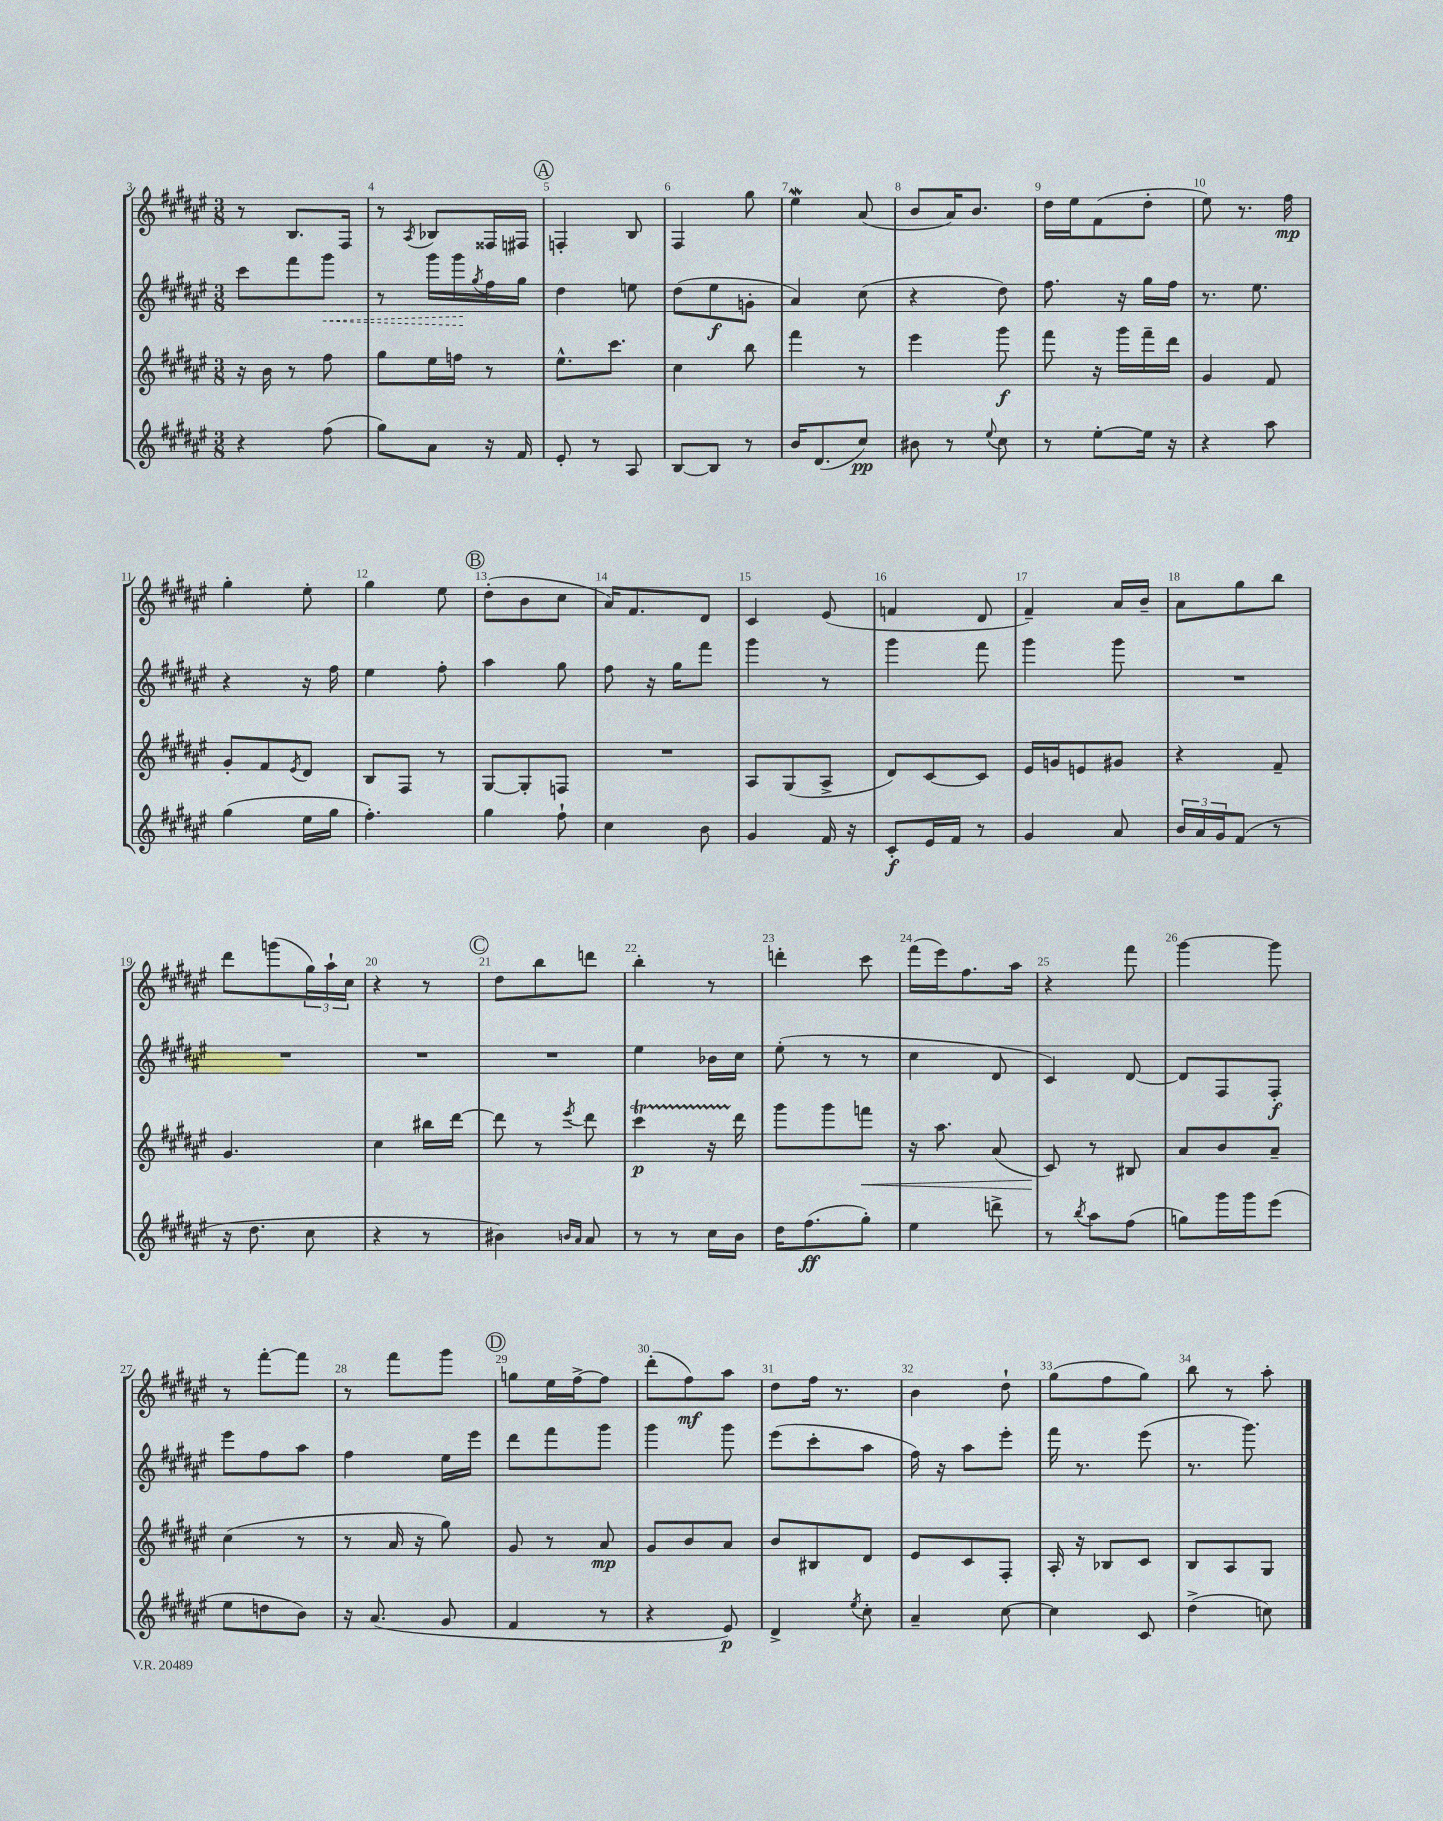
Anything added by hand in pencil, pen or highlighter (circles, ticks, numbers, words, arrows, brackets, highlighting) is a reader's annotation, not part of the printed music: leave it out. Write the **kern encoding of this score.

**kern	**kern	**kern	**kern
*staff4	*staff3	*staff2	*staff1
*clefG2	*clefG2	*clefG2	*clefG2
*k[f#c#g#d#a#e#]	*k[f#c#g#d#a#e#]	*k[f#c#g#d#a#e#]	*k[f#c#g#d#a#e#]
*M3/8	*M3/8	*M3/8	*M3/8
4r	16r	8ccc#	8r
.	16b	.	.
.	8r	8fff#	8.B
(8ff#	8ff#	8ggg#	.
.	.	.	16F#
=	=	=	=
8gg#)	8gg#	8r	8r
.	.	.	8qA#
8a#	16ee#	16ggg#	8B-
.	16ff	16ggg#	.
.	.	8qgg#	.
16r	8r	16ff#	16F##
16f#	.	16gg#	16F#
=	=	=	=
8e#'	8.ee#^^	4dd#	4F'
8r	.	.	.
.	8.ccc#	.	.
8A#	.	8ee	8B
=	=	=	=
[8B	4cc#	(8dd#	4F#
8B]	.	8ee#	.
8r	8bb	8g'	8gg#
=	=	=	=
16b	4fff#	4a#)	4ee#
(8.d#	.	.	.
8cc#)	8r	(8cc#	(8a#
=	=	=	=
8b#	4eee#	4r	8b
8r	.	.	16a#)
.	.	.	8.b
8qqee#	.	.	.
8cc#	8ggg#	8dd#)	.
=	=	=	=
8r	8fff#	8.ff#	16dd#
.	.	.	16ee#
[8ee#'	16r	.	(8f#
.	16ggg#	16r	.
16ee#]	16fff#~	16gg#	8dd#'
16r	16ddd#	16ff#	.
=	=	=	=
4r	4g#	8.r	8ee#)
.	.	.	8.r
.	.	8.ee#	.
8aa#	8f#	.	.
.	.	.	16ff#
=	=	=	=
(4gg#	8g#'	4r	4gg#'
.	8f#	.	.
.	8qe#	.	.
16ee#	8d#	16r	8ee#'
16gg#	.	16ff#	.
=	=	=	=
4.ff#')	8B	4ee#	4gg#
.	8F#	.	.
.	8r	8ff#'	8ee#
=	=	=	=
4gg#	[8G#	4aa#	(8dd#'
.	8G#']	.	8b
8ff#`	8F	8gg#	8cc#
=	=	=	=
4cc#	4.r	8ff#	16a#)
.	.	.	8.f#
.	.	16r	.
.	.	16gg#	.
8b	.	8fff#	8d#
=	=	=	=
4g#	8A#	4ggg#	4c#
.	(8G#	.	.
16f#	8A#^	8r	(8e#
16r	.	.	.
=	=	=	=
8c#'	8d#)	4ggg#	4f
16e#	[8c#	.	.
16f#	.	.	.
8r	8c#]	8fff#	8d#
=	=	=	=
4g#	16e#	4ggg#	4f#~)
.	16g	.	.
.	8e	.	.
8a#	8g#	8ggg#	16a#
.	.	.	16b~
=	=	=	=
24b	4r	4.r	8a#
24a#	.	.	.
24g#	.	.	.
(8f#	.	.	8gg#
8r	8f#~	.	8bb
=	=	=	=
16r	4.g#	4.r	8ddd#
8.dd#	.	.	.
.	.	.	(8ggg
8cc#	.	.	24gg#)
.	.	.	24aa#`
.	.	.	24cc#
=	=	=	=
4r	4cc#	4.r	4r
8r	16bb#	.	8r
.	[16ddd#	.	.
=	=	=	=
4b#)	8ddd#]	4.r	8dd#
.	8r	.	8bb
16qqb	.	.	.
16qqa#	8qeee#	.	.
8a#	8ddd#	.	8ddd
=	=	=	=
8r	4ccc#	4ee#	4bb'
8r	.	.	.
16cc#	16r	16b-	8r
16b	16ddd#	16cc#	.
=	=	=	=
16dd#	8ggg#	(8ee#'	4ddd'
(8.ff#	.	.	.
.	8ggg#	8r	.
8gg#')	8fff	8r	8ccc#
=	=	=	=
4ee#	16r	4cc#	(16fff#
.	8.aa#	.	16eee#)
.	.	.	8.ff#
8ddd^	(8a#	8d#	.
.	.	.	16aa#
=	=	=	=
8r	8c#)	4c#)	4r
8qbb	.	.	.
8aa#	8r	.	.
(8ff#	8B#	[8d#	8fff#
=	=	=	=
8gg)	8a#	8d#]	[4ggg#
16ggg#	8b	8F#	.
16ggg#	.	.	.
(8eee#	8a#~	8F#'	8ggg#]
=	=	=	=
8ee#	(4cc#	8eee#	8r
8dd	.	8ff#	[8fff#'
8b)	8r	8aa#	8fff#]
=	=	=	=
16r	8r	4ff#	8r
(8.a#	.	.	.
.	16a#	.	8fff#
.	16r	.	.
8g#	8gg#)	16ee#	8ggg#
.	.	16eee#	.
=	=	=	=
4f#	8g#	8ddd#	8gg
.	8r	8fff#	16ee#
.	.	.	[16ff#^
8r	8a#	8ggg#	8ff#]
=	=	=	=
4r	8g#	4ggg#	(8ddd#'
.	8b	.	8ff#)
8e#)	8a#	8ggg#	8aa#
=	=	=	=
4d#^	8b	(8eee#	8dd#
.	8B#	8ccc#'	16ff#
.	.	.	8.r
8qee#	.	.	.
8cc#'	8d#	8aa#	.
=	=	=	=
4a#~	8e#	16ff#)	4b
.	.	16r	.
.	8c#	8aa#	.
[8cc#	8F#'	8eee#'	8dd#`
=	=	=	=
4cc#]	16A#'	16fff#	(8gg#
.	16r	8.r	.
.	8B-	.	8ff#
8c#	8c#	(8eee#	8gg#)
=	=	=	=
(4dd#^	8B	8.r	8bb
.	8A#	.	8r
.	.	8.ggg#)	.
8cc)	8G#	.	8aa#'
==	==	==	==
*-	*-	*-	*-
